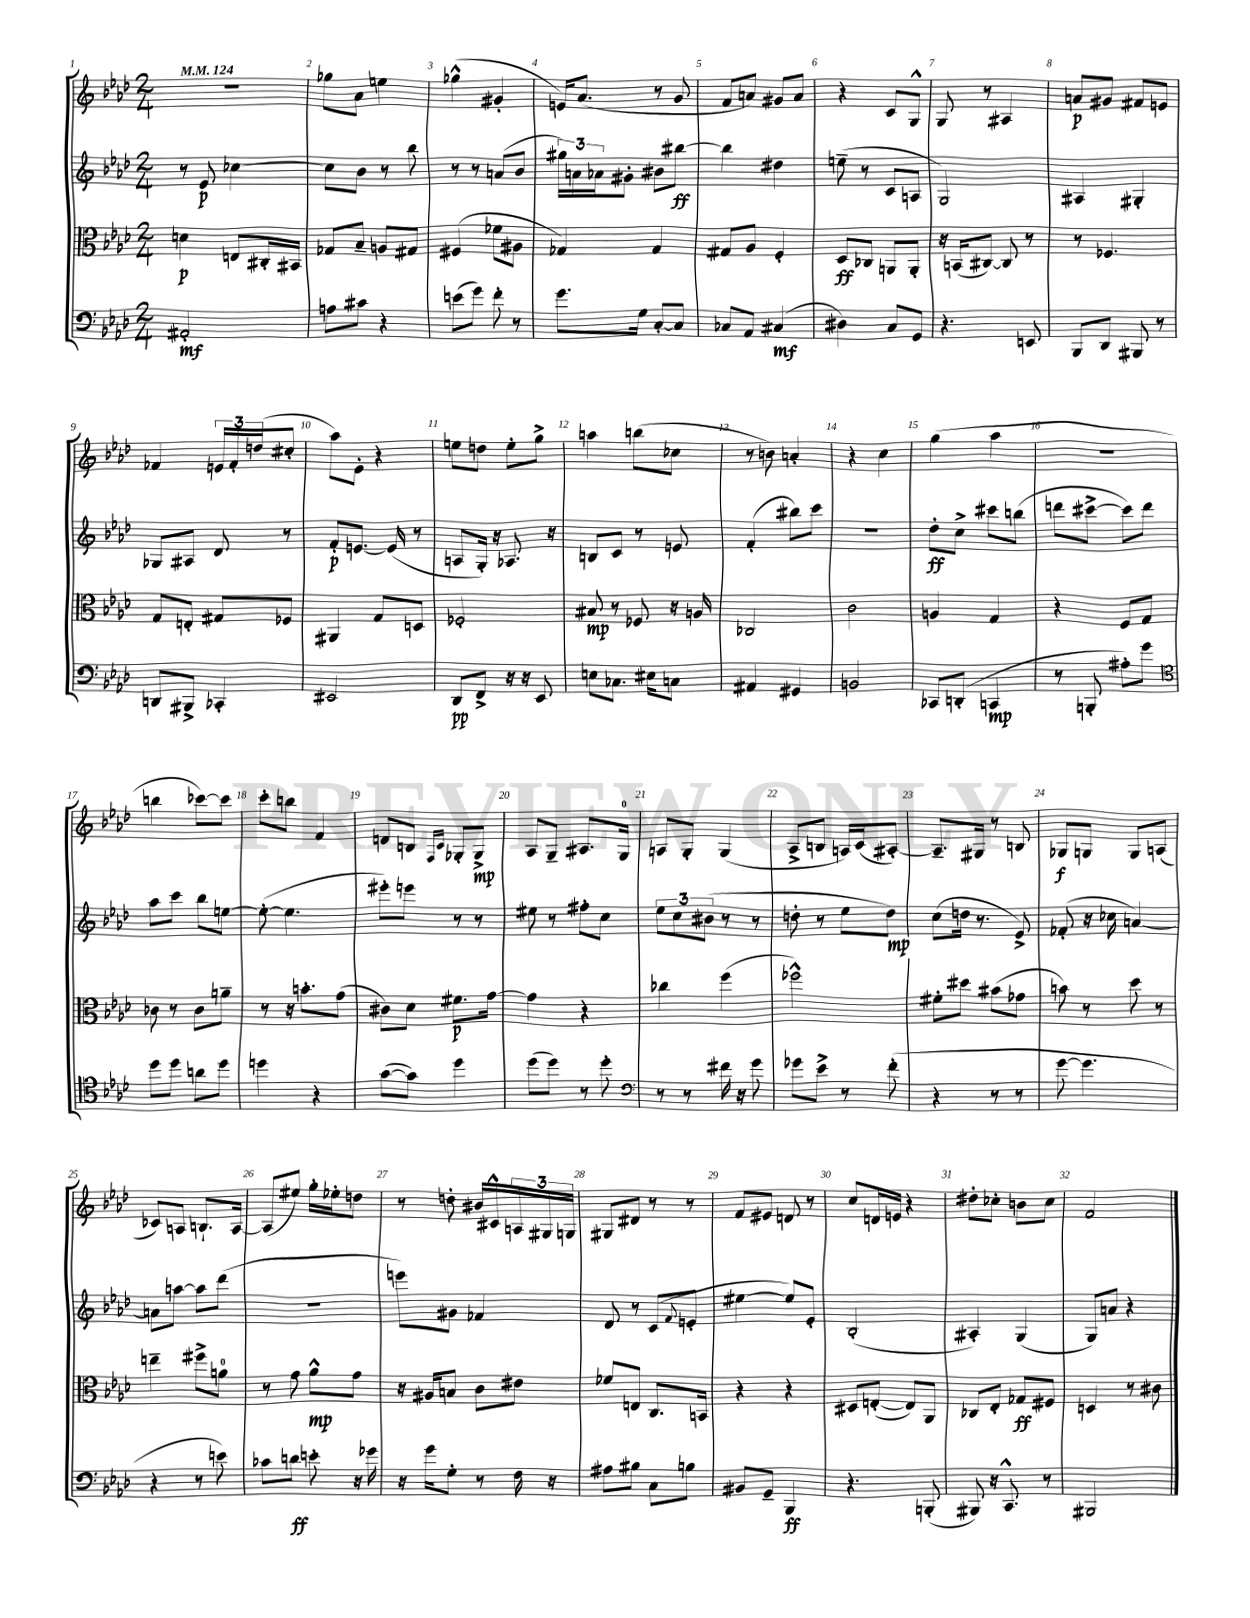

**kern	**dynam	**kern	**dynam	**kern	**dynam	**kern	**dynam
*part4	*part4	*part3	*part3	*part2	*part2	*part1	*part1
*staff4	*staff4	*staff3	*staff3	*staff2	*staff2	*staff1	*staff1
*clefF4	*	*clefC3	*	*clefG2	*	*clefG2	*
*k[b-e-a-d-]	*	*k[b-e-a-d-]	*	*k[b-e-a-d-]	*	*k[b-e-a-d-]	*
*M2/4	*	*M2/4	*	*M2/4	*	*M2/4	*
*MM124	*	*MM124	*	*MM124	*	*MM124	*
=1	=1	=1	=1	=1	=1	=1	=1
2AA#X'/	mf	4dn\	p	8r	.	2r	.
.	.	.	.	8e-/	p	.	.
.	.	8En/L	.	[4cc-X\	.	.	.
.	.	16C#X'/L	.	.	.	.	.
.	.	16BB#X/JJ	.	.	.	.	.
=2	=2	=2	=2	=2	=2	=2	=2
8An\L	.	8G-X/L	.	8cc-\L]	.	8gg-X\L	.
8c#X\J	.	8B-~/J	.	8b-\J	.	8a-\J	.
4r	.	8An/L	.	8r	.	4een\	.
.	.	8G#X/J	.	8bb-\	.	.	.
=3	=3	=3	=3	=3	=3	=3	=3
(8en\L	.	(4F#X/	.	8r	.	(4gg-X^^\	.
8g\J)	.	.	.	8r	.	.	.
8f'\	.	8f-X\L	.	(8an/L	.	4g#X'/	.
8r	.	8A#X\J	.	8b-/J	.	.	.
=4	=4	=4	=4	=4	=4	=4	=4
8.g\L	.	4G-X/)	.	24gg#X\LL)	.	16en/KL)	.
.	.	.	.	24an\	.	.	.
.	.	.	.	.	.	(8.a-/J	.
.	.	.	.	24a-X\J	.	.	.
.	.	.	.	8g#X'\J	.	.	.
16G\Jk	.	.	.	.	.	.	.
[8C'/L	.	4G-/	.	8b#X\L	.	8r	.
8C/J]	.	.	.	[8bb#X\J	ff	8g/	.
=5	=5	=5	=5	=5	=5	=5	=5
8C-X/L	.	8G#X/L	.	4bb#\]	.	8f/L	.
8AA-/J	.	8A-/J	.	.	.	8an/J)	.
(4C#X/	mf	4F'/	.	4dd#X\	.	8g#X/L	.
.	.	.	.	.	.	8a/J	.
=6	=6	=6	=6	=6	=6	=6	=6
4D#X\)	.	8D-/L	ff	(8een~\	.	4r	.
.	.	8C-X/J	.	8r	.	.	.
8C/L	.	8AAn/L	.	8c/L	.	8c/L	.
8GG/J	.	8AA'/J	.	8An/J	.	8G^^/J	.
=7	=7	=7	=7	=7	=7	=7	=7
4.r	.	16r	.	2G/)	.	8G/	.
.	.	(16BBn/KL	.	.	.	.	.
.	.	[8C#X/J)	.	.	.	8r	.
.	.	8C#/]	.	.	.	4A#X/	.
8EEn/	.	8r	.	.	.	.	.
=8	=8	=8	=8	=8	=8	=8	=8
8BBB-/L	.	8r	.	4A#X/	.	8an/L	p
8DD-/J	.	4.F-X/	.	.	.	8g#X/J	.
8BBB#X/	.	.	.	4G#X'/	.	8f#X/L	.
8r	.	.	.	.	.	8en/J	.
!!LO:LB:g=z
=9	=9	=9	=9	=9	=9	=9	=9
8DDn/L	.	8G/L	.	8G-X/L	.	4f-X/	.
8BBB#X^/J	.	8En'/J	.	8A#X/J	.	.	.
4CC-X'/	.	8G#X/L	.	8d-/	.	24en/LL	.
.	.	.	.	.	.	24f-'/	.
.	.	.	.	.	.	(24ddn/J	.
.	.	8F-X/J	.	8r	.	8cc#X'/J	.
=10	=10	=10	=10	=10	=10	=10	=10
2EE#X/	.	4AA#X/	.	8f'/L	p	8aa-\L)	.
.	.	.	.	[8.en/J	.	8e-'\J	.
.	.	8G/L	.	.	.	4r	.
.	.	.	.	(16e/]	.	.	.
.	.	8Dn/J	.	8r	.	.	.
=11	=11	=11	=11	=11	=11	=11	=11
8DD-/L	pp	2F-X'/	.	8An/L	.	8een\L	.
8FF^/J	.	.	.	16G'/Jk)	.	8ddn\J	.
.	.	.	.	16r	.	.	.
16r	.	.	.	8.A-X/	.	8ee'\L	.
16r	.	.	.	.	.	.	.
8EE-/	.	.	.	.	.	8gg^\J	.
.	.	.	.	16r	.	.	.
=12	=12	=12	=12	=12	=12	=12	=12
8En\L	.	8B#X/	mp	8Bn/L	.	4aan\	.
8.C-X\J	.	8r	.	8c/J	.	.	.
.	.	8F-X/	.	8r	.	(8bbn\L	.
16E#X\KL	.	.	.	.	.	.	.
8Cn\J	.	16r	.	8en/	.	8cc-X\J	.
.	.	16An/	.	.	.	.	.
=13	=13	=13	=13	=13	=13	=13	=13
4AA#X/	.	2C-X/	.	(4f'/	.	8r	.
.	.	.	.	.	.	8bn\)	.
4GG#X/	.	.	.	8bb#X\L)	.	4an'/	.
.	.	.	.	8ccc\J	.	.	.
=14	=14	=14	=14	=14	=14	=14	=14
2BBn/	.	2c\	.	2r	.	4r	.
.	.	.	.	.	.	4cc\	.
=15	=15	=15	=15	=15	=15	=15	=15
8CC-X/L	.	4An/	.	8dd-'\L	ff	(4gg\	.
(8DDn'/J	.	.	.	8cc^\J	.	.	.
4CCn/	mp	4G/	.	8ccc#X\L	.	4aa-\	.
.	.	.	.	(8bbn\J	.	.	.
=16	=16	=16	=16	=16	=16	=16	=16
8r	.	4r	.	8dddn\L	.	2r	.
8BBBn'/	.	.	.	[8ccc#X^\J	.	.	.
8A#X'\L)	.	8F/L	.	8ccc#\L])	.	.	.
8g\J	.	8G/J	.	8ddd\J	.	.	.
!!LO:LB:g=z
=17	=17	=17	=17	=17	=17	=17	=17
*clefC4	*	*	*	*	*	*	*
8dd-\L	.	8c-X\	.	8aa-\L	.	4bbn\	.
8dd-\J	.	8r	.	8ccc\J	.	.	.
8an\L	.	8c-\L	.	8bb-\L	.	[8ccc-X\L)	.
8dd-\J	.	8an~\J	.	[8een\J	.	8ccc-\J]	.
=18	=18	=18	=18	=18	=18	=18	=18
4ddn\	.	8r	.	(8ee'\_	.	8ccc'\L	.
.	.	16r	.	4.ee\]	.	8bbn\J	.
.	.	8.bn'\L	.	.	.	.	.
4r	.	.	.	.	.	4f/	.
.	.	(8g\J	.	.	.	.	.
=19	=19	=19	=19	=19	=19	=19	=19
([8g\L	.	8c#X\L)	.	8eee#X'\L)	.	8dn/L	.
8g\J])	.	8d-\J	.	8eeen\J	.	8Bn/J	.
.	.	.	.	.	.	16qqF/LL	.
.	.	.	.	.	.	16qqc/JJ	.
4dd-\	.	8.f#X\L	p	8r	.	8G-X'/L	.
.	.	.	.	8r	.	8G-^/J	mp
.	.	[16g\Jk	.	.	.	.	.
=20	=20	=20	=20	=20	=20	=20	=20
(8dd-\L	.	4g\]	.	8ee#X\	.	8A-/L	.
8dd-\J)	.	.	.	8r	.	8G~/J	.
8r	.	4r	.	8ff#X'\L	.	8.A#X/L	.
8dd-'\	.	.	.	8cc\J	.	.	.
.	.	.	.	.	.	16G/Jk	.
=21	=21	=21	=21	=21	=21	=21	=21
*clefF4	*	*	*	*	*	*	*
8r	.	4cc-X\	.	12ee-\L	.	8An/L	.
.	.	.	.	12cc\	.	.	.
8r	.	.	.	.	.	8G'/J	.
.	.	.	.	(12b#X\J	.	.	.
16f#X\	.	(4ff\	.	8r	.	(4G/	.
16r	.	.	.	.	.	.	.
8g\	.	.	.	8r	.	.	.
=22	=22	=22	=22	=22	=22	=22	=22
8g-X\L	.	2ff-X^^\)	.	8ddn'\	.	8A-^/L	.
8e-^\J	.	.	.	8r	.	8Bn/J	.
8r	.	.	.	8ee-\L	.	16An/LL)	.
.	.	.	.	.	.	(16c/J	.
(8f'\	.	.	.	8dd\J)	mp	[8A#X'/J)	.
=23	=23	=23	=23	=23	=23	=23	=23
4r	.	8f#X'\L	.	(8cc\L	.	8.A#~/L]	.
.	.	8dd#X\J	.	16ddn\Jk	.	.	.
.	.	.	.	8.r	.	16G#X/Jk	.
8r	.	(8b#X\L	.	.	.	8r	.
8r	.	8g-X\J	.	8e-^/)	.	8Bn/	.
=24	=24	=24	=24	=24	=24	=24	=24
[8g\	.	8bn\)	.	(8f-X'/	.	8G-X/L	f
4.g\]	.	8r	.	16r	.	8Gn/J	.
.	.	.	.	16cc-X\	.	.	.
.	.	8dd-\	.	[4an/)	.	8G/L	.
.	.	8r	.	.	.	(8An/J	.
!!LO:LB:g=z
=25	=25	=25	=25	=25	=25	=25	=25
4r	.	4een~\	.	8an\L]	.	8c-X/L)	.
.	.	.	.	[8aan\J	.	8An/J	.
8r	.	8ff#X^\L	.	8aa\L]	.	8.Bn`/L	.
8en\)	.	8an\J	.	(8ddd-\J	.	.	.
.	.	.	.	.	.	[16A/Jk	.
=26	=26	=26	=26	=26	=26	=26	=26
8c-X\L	.	8r	.	2r	.	(8A/L]	.
8dn\J	ff	8g\	.	.	.	8ee#X/J)	.
8en'\	.	8a-^^\L	mp	.	.	16gg'\LL	.
.	.	.	.	.	.	16ee-X'\J	.
16r	.	8g\J	.	.	.	8ddn\J	.
16g-X\	.	.	.	.	.	.	.
=27	=27	=27	=27	=27	=27	=27	=27
16r	.	16r	.	8eeen\L)	.	8r	.
16g\KL	.	16A#X/KL	.	.	.	.	.
8G'\J	.	8Bn/J	.	8g#X\J	.	8ddn'\	.
8r	.	8c\L	.	4f-X/	.	16b#X/LL	.
.	.	.	.	.	.	16c#X^^/	.
16F\	.	8e#X\J	.	.	.	24An/	.
.	.	.	.	.	.	24G#X/	.
16r	.	.	.	.	.	.	.
.	.	.	.	.	.	24Gn/JJ	.
=28	=28	=28	=28	=28	=28	=28	=28
8A#X\L	.	8f-X/L	.	8d-/	.	8G#X/L	.
8B#X\J	.	8En/J	.	8r	.	8d#X/J	.
8C\L	.	8.C/L	.	(8c/L	.	8r	.
.	.	.	.	8qqf/	.	.	.
8Bn\J	.	.	.	8en'/J	.	8r	.
.	.	16BBn/Jk	.	.	.	.	.
=29	=29	=29	=29	=29	=29	=29	=29
8BB#X/L	.	4r	.	[4ee#X\	.	8f/L	.
8GG~/J	.	.	.	.	.	8e#X/J	.
4BBB-/	ff	4r	.	8ee#/L])	.	8dn/	.
.	.	.	.	8e-'/J	.	8r	.
=30	=30	=30	=30	=30	=30	=30	=30
4.r	.	8D#X/L	.	(2B-'/	.	8cc/L	.
.	.	([8En'/J	.	.	.	16dn/L	.
.	.	.	.	.	.	16en/JJ	.
.	.	8E/L])	.	.	.	4r	.
(8BBBn'/	.	8AA-/J	.	.	.	.	.
=31	=31	=31	=31	=31	=31	=31	=31
8BBB#X/)	.	8C-X/L	.	4A#X'/)	.	8dd#X'\L	.
16r	.	8E-'/J	.	.	.	8cc-X'\J	.
8.CC^^/	.	.	.	.	.	.	.
.	.	8G-X/L	ff	(4G/	.	8bn\L	.
8r	.	8F#X/J	.	.	.	8cc-\J	.
=32	=32	=32	=32	=32	=32	=32	=32
2BBB#X/	.	4Dn/	.	8G/L)	.	2f/	.
.	.	.	.	8an/J	.	.	.
.	.	8r	.	4r	.	.	.
.	.	8c#X\	.	.	.	.	.
==	==	==	==	==	==	==	==
*-	*-	*-	*-	*-	*-	*-	*-
